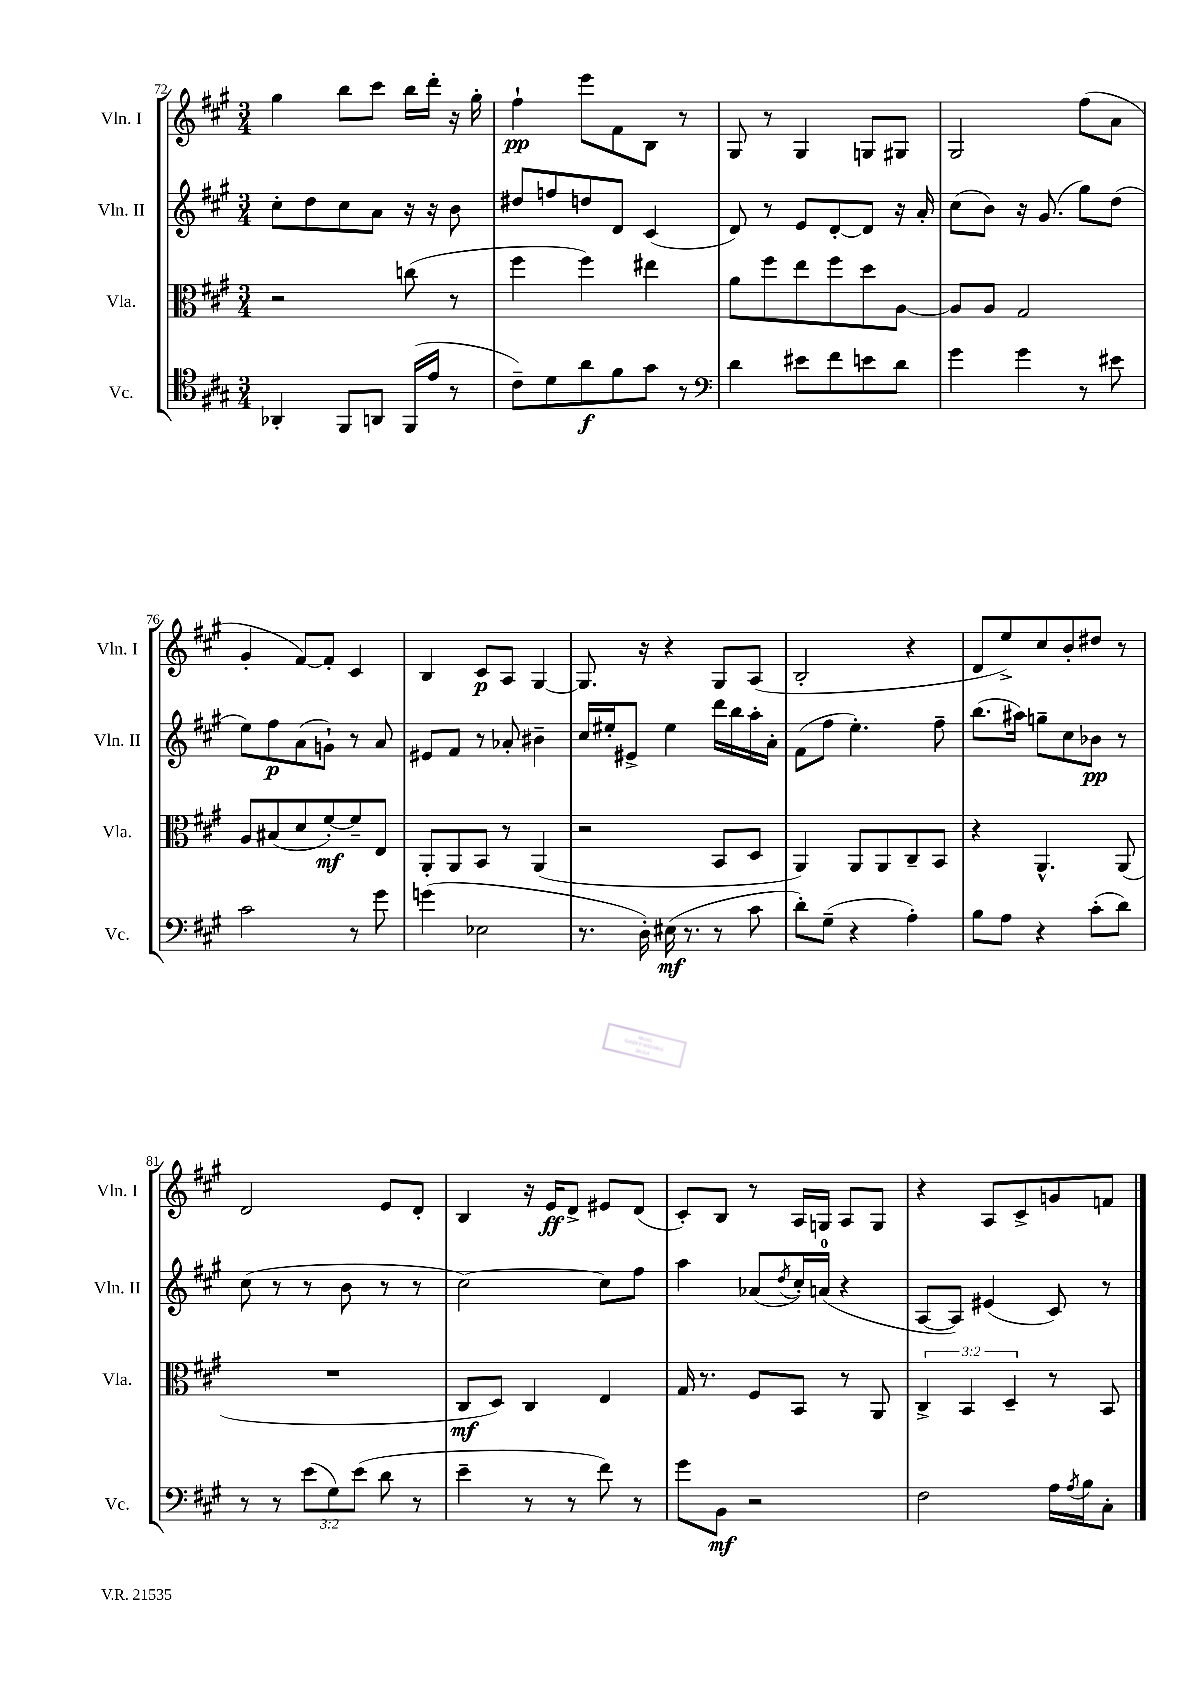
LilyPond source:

<<
\new StaffGroup <<
\new Staff = "s0" \with { instrumentName = "Vln. I" shortInstrumentName = "Vln. I" } {
    \clef treble \key a \major \numericTimeSignature \time 3/4
    gis''4 b''8 cis'''8 b''16 d'''16-. r16 gis''16-. |
    fis''4-!\pp e'''8 fis'8 b8 r8 |
    gis8 r8 gis4 g8 gis8 |
    gis2 fis''8( a'8 |
    gis'4-. fis'8~) fis'8-. cis'4 |
    b4 cis'8\p a8 gis4~ |
    gis8. r16 r4 gis8 a8( |
    b2-. r4 |
    d'8 e''8->) cis''8 b'8-. dis''8 r8 |
    d'2 e'8 d'8-. |
    b4 r16 e'16\ff d'8-> eis'8 d'8( |
    cis'8-.) b8 r8 a16 g16 a8 g8 |
    r4 a8 cis'8-> g'8 f'8 \bar "|." |
}
\new Staff = "s1" \with { instrumentName = "Vln. II" shortInstrumentName = "Vln. II" } {
    \clef treble \key a \major \numericTimeSignature \time 3/4
    cis''8-. d''8 cis''8 a'8 r16 r16 b'8 |
    dis''8 f''8 d''8 d'8 cis'4( |
    d'8) r8 e'8 d'8~-. d'8 r16 a'16-. |
    cis''8( b'8) r16 gis'8.( gis''8) d''8( |
    e''8) fis''8\p a'8( g'8-!) r8 a'8 |
    eis'8 fis'8 r8 aes'8-. bis'4-- |
    cis''16 eis''16-. eis'8-> eis''4 d'''16 b''16 a''16-. a'16-. |
    fis'8( fis''8 e''4.-.) fis''8-- |
    b''8.( ais''16) g''8-- cis''8 bes'8\pp r8 |
    cis''8( r8 r8 b'8 r8 r8 |
    cis''2~) cis''8 fis''8 |
    a''4 aes'8( \acciaccatura { d''8 } cis''16-.) a'16-0( r4 |
    a8~ a8) eis'4( cis'8) r8 \bar "|." |
}
\new Staff = "s2" \with { instrumentName = "Vla." shortInstrumentName = "Vla." } {
    \clef alto \key a \major \numericTimeSignature \time 3/4 \override Staff.TupletNumber.text = #tuplet-number::calc-fraction-text
    r2 c''8( r8 |
    fis''4 fis''4) eis''4 |
    a'8 fis''8 e''8 fis''8 d''8 a8~ |
    a8 a8 gis2 |
    a8 bis8( d'8 fis'8~-.\mf) fis'8-- e8 |
    a,8-. a,8 b,8 r8 a,4( |
    r2 b,8 d8 |
    a,4) a,8 a,8 cis8-- b,8 |
    r4 a,4.-^ a,8( |
    R2. |
    cis8\mf d8) cis4 e4 |
    gis16 r8. fis8 b,8 r8 a,8 |
    \tuplet 3/2 { cis4-> b,4 d4-- } r8 b,8 \bar "|." |
}
\new Staff = "s3" \with { instrumentName = "Vc." shortInstrumentName = "Vc." } {
    \clef tenor \key a \major \numericTimeSignature \time 3/4 \override Staff.TupletNumber.text = #tuplet-number::calc-fraction-text
    aes,4-. fis,8 a,8 fis,16( e'16 r8 |
    cis'8--) d'8 a'8\f fis'8 gis'8 r8 |
    \clef bass d'4 eis'8 fis'8 e'8 d'8 |
    gis'4 gis'4 r8 eis'8 |
    cis'2 r8 gis'8 |
    g'4( ees2 |
    r8. d16-.) eis16\mf( r8. r8 cis'8 |
    d'8-.) gis8--( r4 a4-.) |
    b8 a8 r4 cis'8-.( d'8) |
    r8 r8 \tuplet 3/2 { e'8( gis8) e'8( } d'8 r8 |
    e'4-- r8 r8 fis'8) r8 |
    gis'8 b,8\mf r2 |
    fis2 a16 \acciaccatura { a8 } b16 cis8-. \bar "|." |
}
>>
>>
\layout { \context { \Score currentBarNumber = #72 } }
